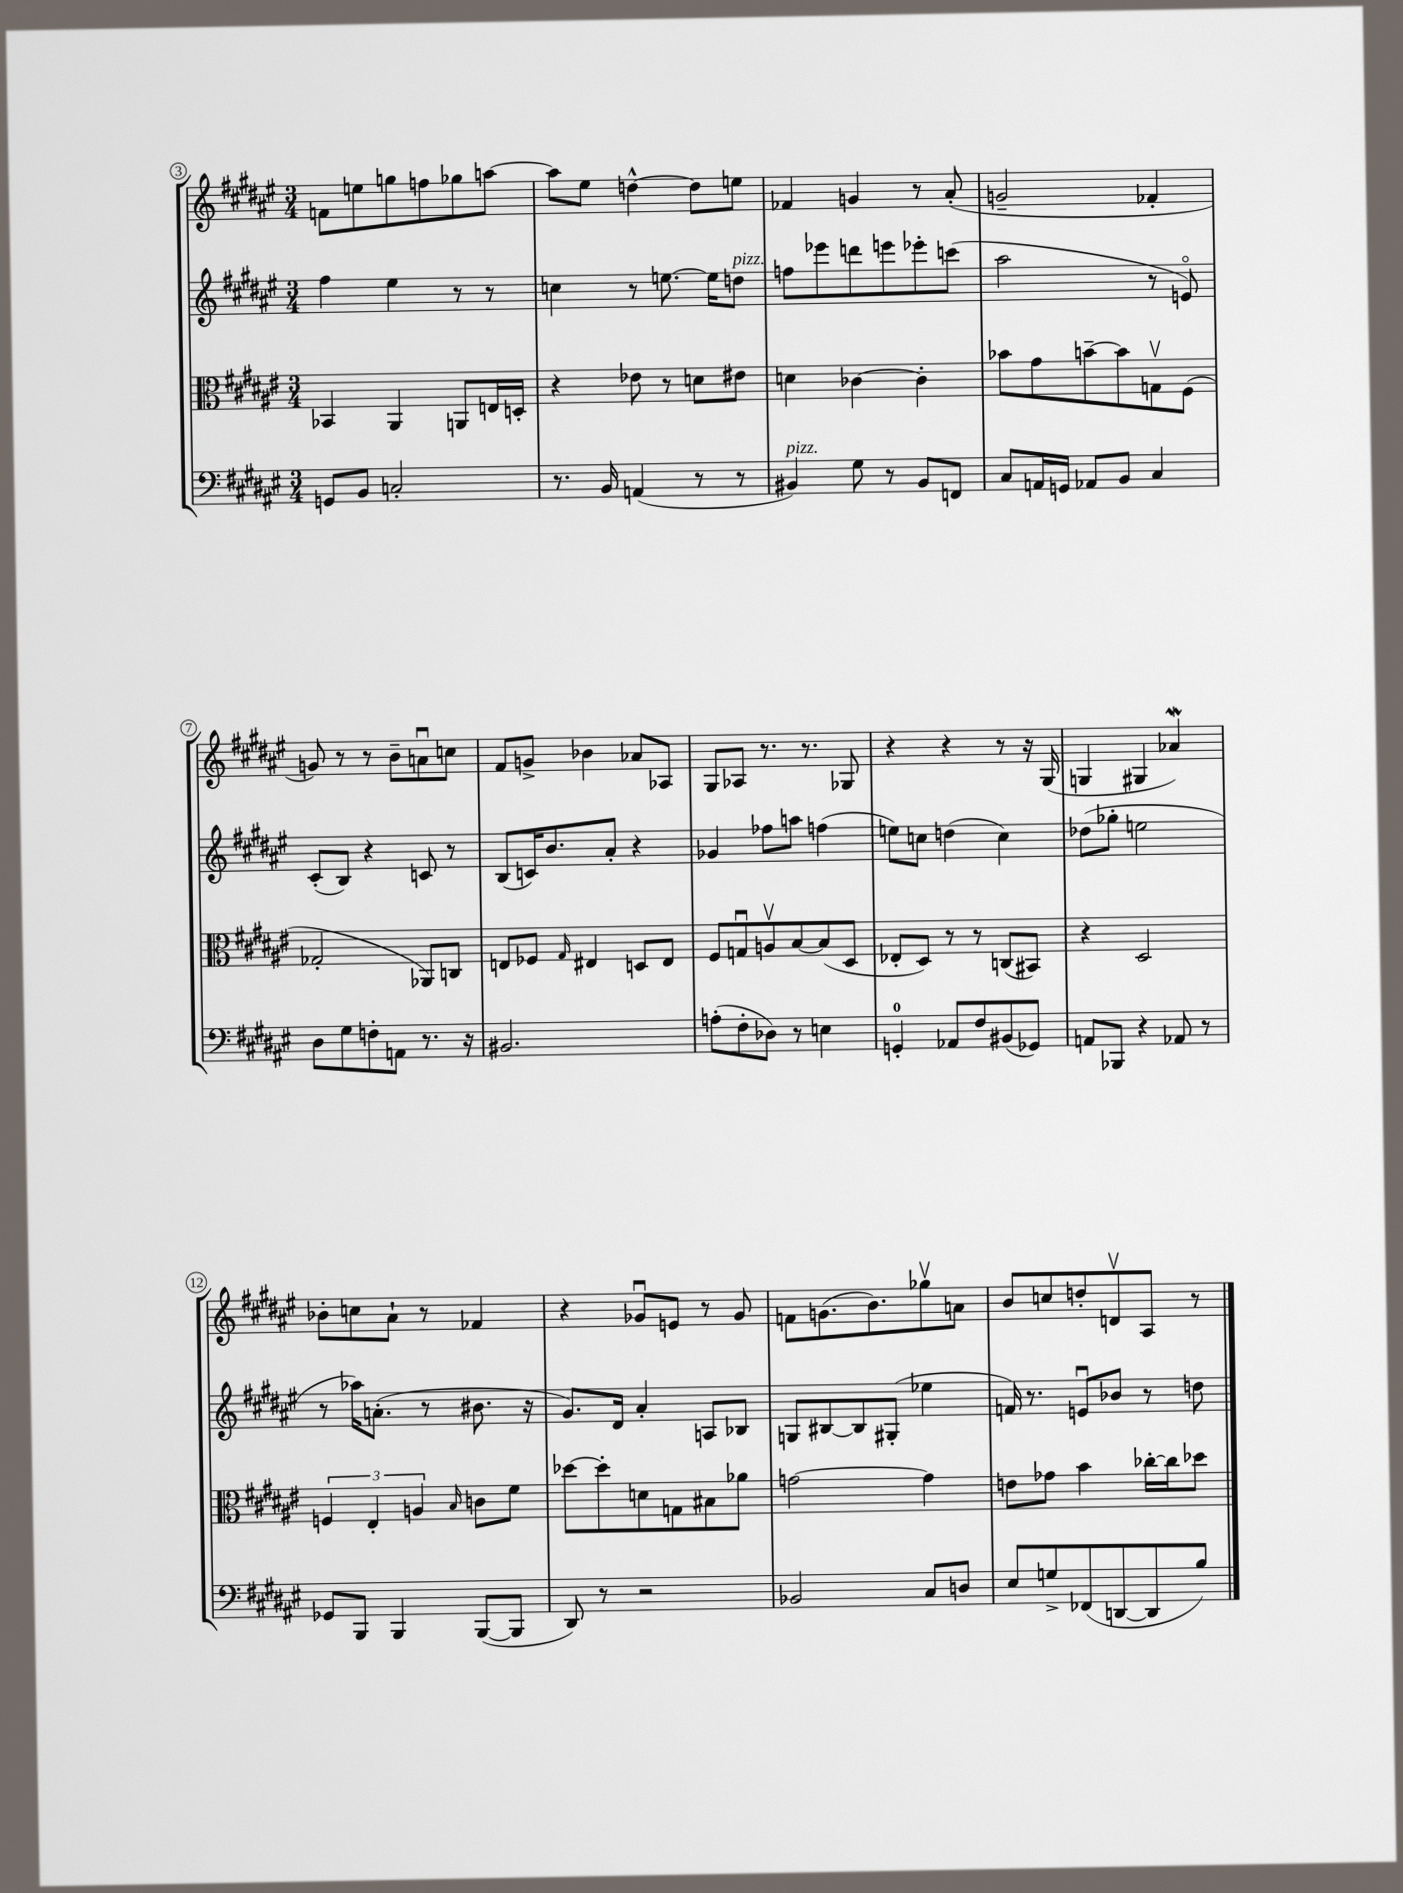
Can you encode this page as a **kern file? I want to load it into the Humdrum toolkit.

**kern	**kern	**kern	**kern
*staff4	*staff3	*staff2	*staff1
*clefF4	*clefC3	*clefG2	*clefG2
*k[f#c#g#d#a#e#]	*k[f#c#g#d#a#e#]	*k[f#c#g#d#a#e#]	*k[f#c#g#d#a#e#]
*M3/4	*M3/4	*M3/4	*M3/4
8GG	4BB-	4ff#	8f
8BB	.	.	8ee
2C'	4AA#	4ee#	8gg
.	.	.	8ff
.	8AA	8r	8gg-
.	16E	8r	[8aa
.	16D'	.	.
=	=	=	=
8.r	4r	4cc	8aa]
.	.	.	8ee#
16BB	.	.	.
(4AA	8e-	8r	[4dd^^
.	8r	[8.ee	.
8r	8d	.	8dd]
.	.	16ee]	.
8r	8e#	8dd	8ee
=	=	=	=
4BB#)	4d	8ff	4f-
.	.	8eee-	.
8G#	[4c-	8ddd	4g
8r	.	8eee	.
8BB#	4c-']	8eee-'	8r
8FF	.	(8ccc	(8a#'
=	=	=	=
8C#	8b-	2aa#	2g~
16AA	8g#	.	.
16GG	.	.	.
8AA-	[8b~	.	.
8BB	8b]	.	.
4C#	8Gv	8r	4f-'
.	(8F#	8eo)	.
=	=	=	=
8D#	2G-'	(8c#'	8g)
8G#	.	8B)	8r
8F'	.	4r	8r
8AA	.	.	8b~
8.r	8AA-)	8c	8au
.	8C	8r	8cc
16r	.	.	.
=	=	=	=
2.BB#	8E	(8B	8f#
.	8F-	16c)	8g^
.	.	8.b	.
.	16qqG#	.	.
.	4E#	.	4b-
.	.	8a#'	.
.	8D	4r	8a-
.	8E#	.	8A-
=	=	=	=
(8A'	8F#	4g-	8G#
8F#'	8Gu	.	8A-
8D-)	8Av	8ff-	8.r
8r	[8B	8aa	.
.	.	.	8.r
4E	(8B]	(4ff	.
.	8D#	.	8G-
=	=	=	=
4GG'	8E-'	8ee)	4r
.	8D#)	8cc	.
8AA-	8r	(4dd	4r
8F#	8r	.	.
(8BB#	(8C	4cc)	8r
8GG-)	8BB#)	.	16r
.	.	.	(16G#
=	=	=	=
8AA	4r	(8dd-	4G
8BBB-	.	8gg-'	.
4r	2D#	2ee	4G#
8AA-	.	.	4a-)
8r	.	.	.
=	=	=	=
8GG-	6F	8r	8b-'
8BBB	.	16aa-)	8cc
.	6E#'	.	.
.	.	(8.a'	.
4BBB	.	.	8a#`
.	6A	.	.
.	.	8r	8r
.	16qqB	.	.
([8BBB	8c	8.b#	4f-
8BBB]	8f#	.	.
.	.	16r	.
=	=	=	=
8DD#)	[8dd-	8.g#)	4r
8r	8dd-']	.	.
.	.	16d#	.
2r	8d	4a#'	8g-u
.	8G	.	8e
.	8B#	8A	8r
.	8a-	8B-	8g-
=	=	=	=
2BB-	[2g	8G	8f
.	.	[8B#	(8.g
.	.	8B#]	.
.	.	.	8.b)
.	.	(8G#'	.
8C#	4g]	4ee-	8gg-v
8D	.	.	8a
=	=	=	=
8E#	8e	16f)	8b
.	.	8.r	.
8G^	8g-	.	8cc
(8FF-	4b	8eu	8dd'
[8DD	.	8b-	8dv
8DD]	[16cc-'	8r	8A#
.	16cc-]	.	.
8B)	8dd-	8dd	8r
==	==	==	==
*-	*-	*-	*-
